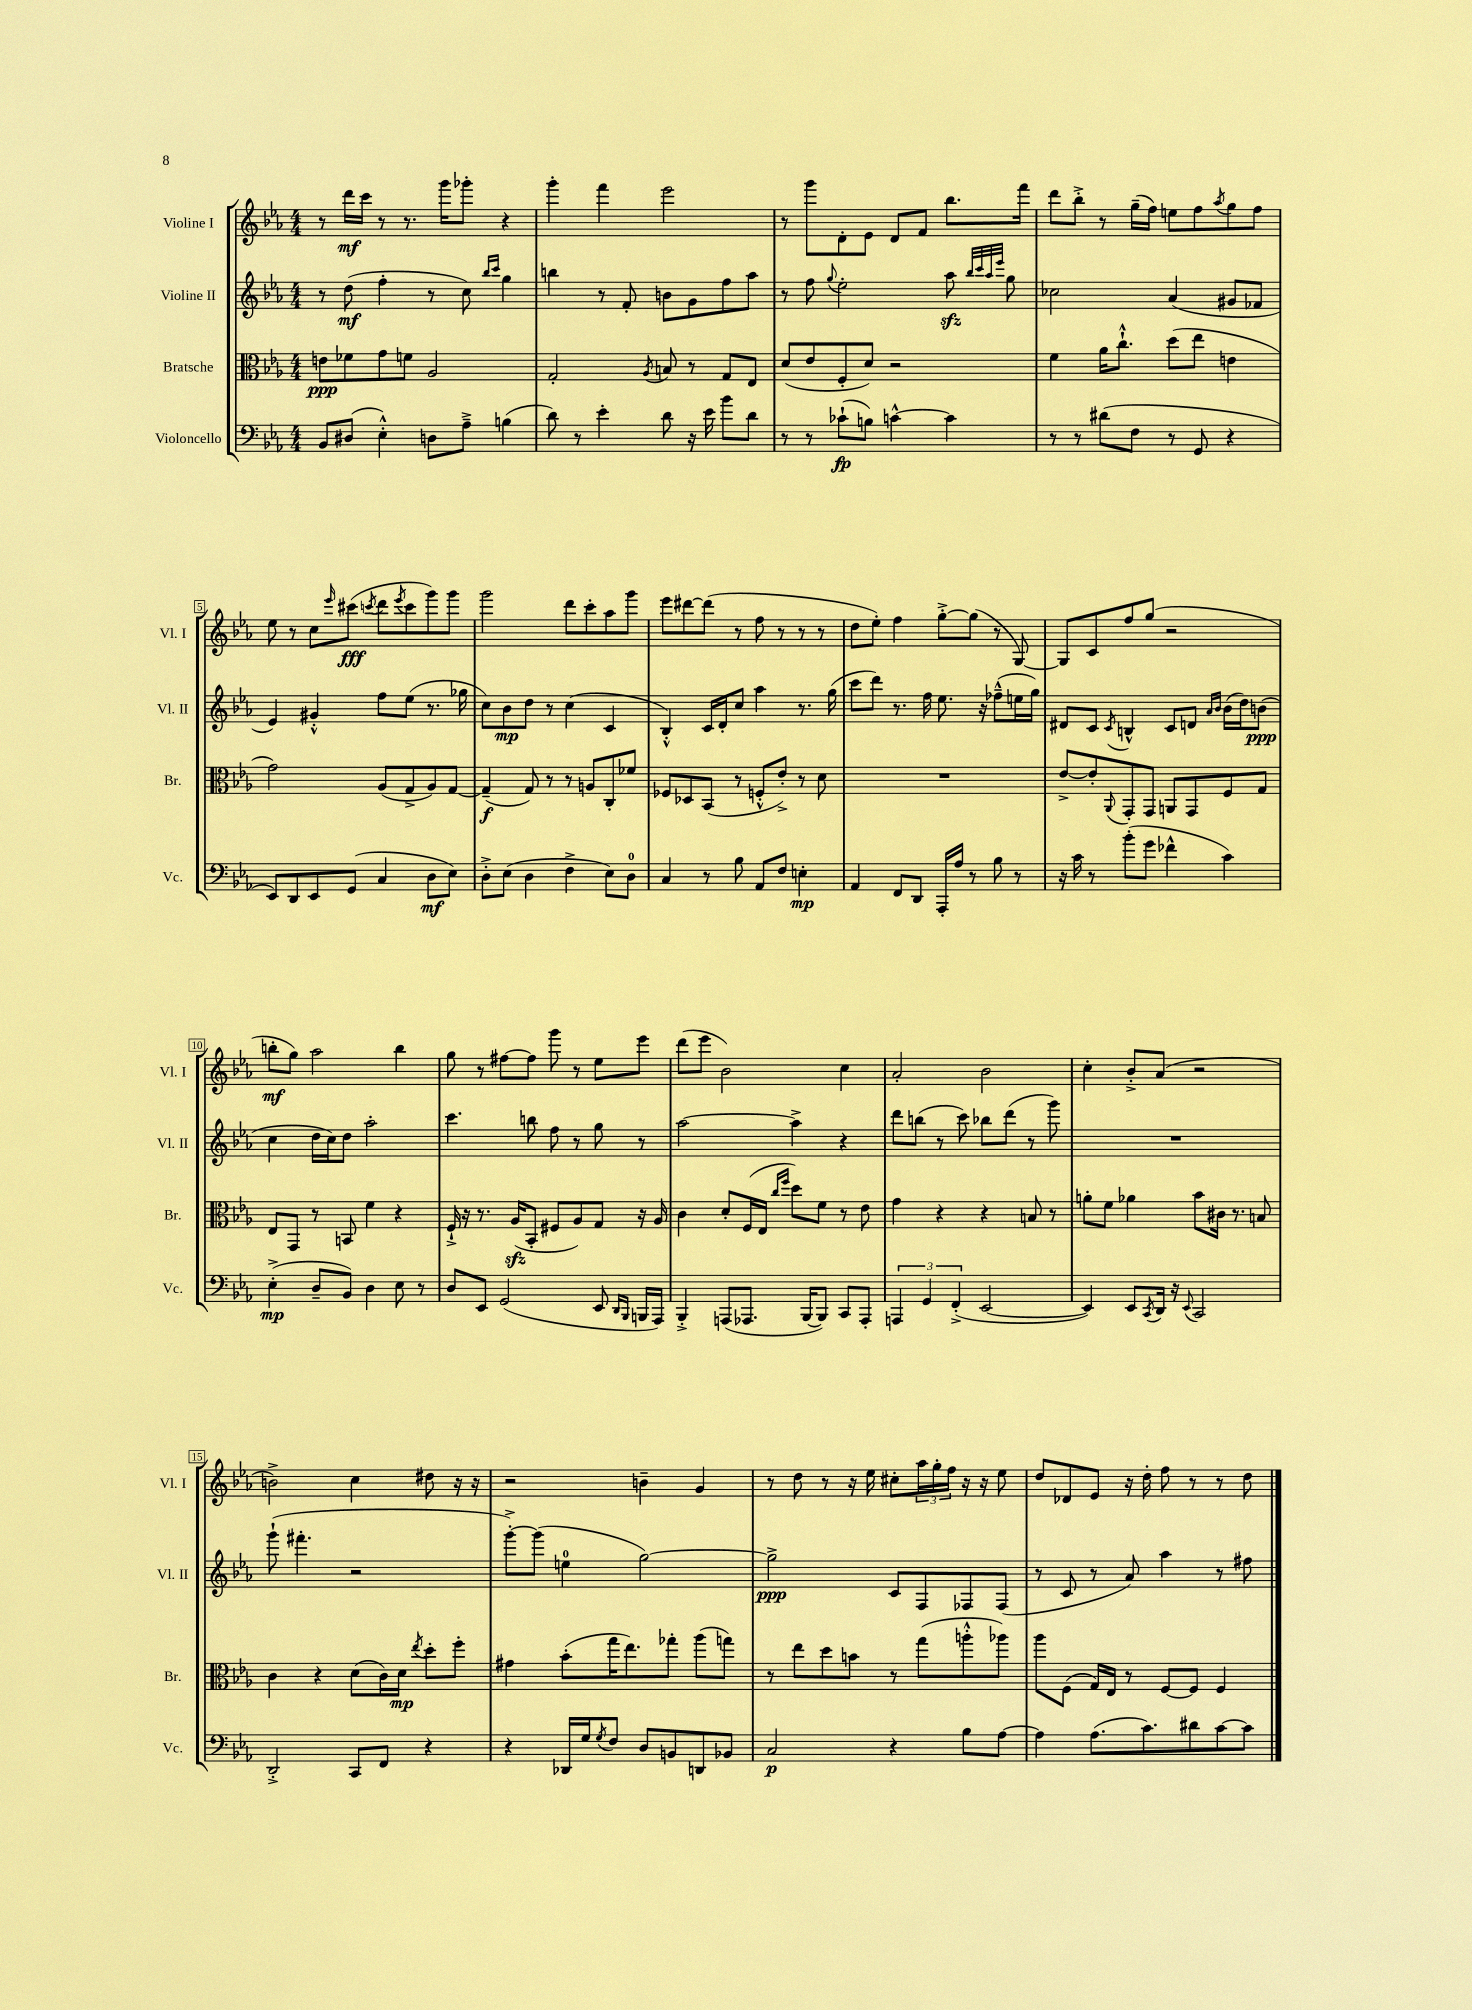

**kern	**dynam	**kern	**dynam	**kern	**dynam	**kern	**dynam
*part4	*part4	*part3	*part3	*part2	*part2	*part1	*part1
*staff4	*staff4	*staff3	*staff3	*staff2	*staff2	*staff1	*staff1
*I"Violoncello	*	*I"Bratsche	*	*I"Violine II	*	*I"Violine I	*
*I'Vc.	*	*I'Br.	*	*I'Vl. II	*	*I'Vl. I	*
*clefF4	*	*clefC3	*	*clefG2	*	*clefG2	*
*k[b-e-a-]	*	*k[b-e-a-]	*	*k[b-e-a-]	*	*k[b-e-a-]	*
*M4/4	*	*M4/4	*	*M4/4	*	*M4/4	*
=1	=1	=1	=1	=1	=1	=1	=1
8BB-/L	.	8en\L	ppp	8r	.	8r	.
(8D#X/J	.	8f-X\	.	(8dd\	mf	16ddd\LL	mf
.	.	.	.	.	.	16ccc\JJ	.
4E-'^^\)	.	8g\	.	4ff'\	.	8r	.
.	.	8fn\J	.	.	.	8.r	.
8Dn\L	.	2A-/	.	8r	.	.	.
.	.	.	.	.	.	16ggg\KL	.
8A-~^\J	.	.	.	8cc\)	.	8ggg-X'\J	.
.	.	.	.	16qqbb-/LL	.	.	.
.	.	.	.	16qqccc/JJ	.	.	.
(4Bn\	.	.	.	4gg\	.	4r	.
=2	=2	=2	=2	=2	=2	=2	=2
8d\)	.	2G'/	.	4bbn\	.	4ggg'\	.
8r	.	.	.	.	.	.	.
4e-'\	.	.	.	8r	.	4fff\	.
.	.	.	.	8f'/	.	.	.
.	.	8qA-/	.	.	.	.	.
8d\	.	8Bn/	.	8bn\L	.	2eee-\	.
16r	.	8r	.	8g\	.	.	.
16e-\	.	.	.	.	.	.	.
8b-\L	.	8G/L	.	8ff\	.	.	.
8d\J	.	8E-/J	.	8aa-\J	.	.	.
=3	=3	=3	=3	=3	=3	=3	=3
8r	.	(8d/L	.	8r	.	8r	.
8r	.	8e-/	.	8ff\	.	8ggg\L	.
.	.	.	.	8qqgg/	.	.	.
(8c-X`\L	fp	8F'/	.	2ee-'\	.	8d'\	.
8Bn\J)	.	8d/J)	.	.	.	8e-\J	.
[4cn^^\	.	2r	.	.	.	8d/L	.
.	.	.	.	.	.	8f/J	.
4c\]	.	.	.	8aa-zz\	.	8.bb-\L	.
.	.	.	.	32qqbb-/LLL	.	.	.
.	.	.	.	32qqccc/	.	.	.
.	.	.	.	32qqaa-/	.	.	.
.	.	.	.	32qqeee-/JJJ	.	.	.
.	.	.	.	8gg\	.	.	.
.	.	.	.	.	.	16fff\Jk	.
=4	=4	=4	=4	=4	=4	=4	=4
8r	.	4f\	.	2cc-X\	.	8ddd\L	.
8r	.	.	.	.	.	8bb-'^\J	.
(8d#X\L	.	16a-\KL	.	.	.	8r	.
.	.	8.cc`^^\J	.	.	.	.	.
8F\J	.	.	.	.	.	(16gg~\LL	.
.	.	.	.	.	.	16ff\JJ)	.
8r	.	(8dd\L	.	(4a-/	.	8een\L	.
8GG/	.	8ee-\J	.	.	.	8ff\	.
.	.	.	.	.	.	8qaa-/	.
4r	.	4en\	.	8g#X/L	.	8gg\	.
.	.	.	.	8f-X/J	.	8ff\J	.
!!LO:LB:g=z
=5	=5	=5	=5	=5	=5	=5	=5
8EE-/L)	.	2g\)	.	4e-/)	.	8ee-\	.
8DD/	.	.	.	.	.	8r	.
8EE-/	.	.	.	4g#X'^^/	.	8cc\L	.
.	.	.	.	.	.	16qqeee-/	.
(8GG/J	.	.	.	.	.	(8ccc#X\J	fff
.	.	.	.	.	.	8qcccn/	.
4C/	.	(8A-/L	.	8ff\L	.	8ddd\L	.
.	.	.	.	.	.	8qeee-/	.
.	.	8G^/	.	(8ee-\J	.	8ccc\	.
8D\L	mf	8A-/)	.	8.r	.	8ggg\)	.
8E-\J)	.	[8G/J	.	.	.	8ggg\J	.
.	.	.	.	16gg-X\	.	.	.
=6	=6	=6	=6	=6	=6	=6	=6
8D'^\L	.	(4G~/]	f	8cc\L)	.	2ggg\	.
(8E-\J	.	.	.	8b-\	mp	.	.
4D\	.	8G/)	.	8dd\J	.	.	.
.	.	8r	.	8r	.	.	.
4F^\	.	8r	.	(4cc\	.	8ddd\L	.
.	.	8An/L	.	.	.	8ccc'\	.
8E-\L)	.	8C'/	.	4c/	.	8aa-\	.
8D\J	.	8f-X/J	.	.	.	8ggg\J	.
=7	=7	=7	=7	=7	=7	=7	=7
4C/	.	8F-X/L	.	4B-'^^/)	.	8eee-\L	.
.	.	8D-X/	.	.	.	[8ddd#X\	.
8r	.	(8BB-/J	.	16c/LL	.	(8ddd#\J]	.
.	.	.	.	16d'/J	.	.	.
8B-\	.	8r	.	8cc/J	.	8r	.
8AA-/L	.	8Fn'^^/L	.	4aa-\	.	8ff\	.
8F/J	.	8e-'^/J)	.	.	.	8r	.
4En'\	mp	8r	.	8.r	.	8r	.
.	.	8d\	.	.	.	8r	.
.	.	.	.	(16gg\	.	.	.
=8	=8	=8	=8	=8	=8	=8	=8
4AA-/	.	1r	.	8ccc\L	.	8dd\L	.
.	.	.	.	8ddd\J)	.	8ee-'\J)	.
8FF/L	.	.	.	8.r	.	4ff\	.
8DD/J	.	.	.	.	.	.	.
.	.	.	.	16ff\	.	.	.
16AAA-'/LL	.	.	.	8.ee-\	.	[8gg'^\L	.
16A-/JJ	.	.	.	.	.	.	.
8r	.	.	.	.	.	(8gg\J]	.
.	.	.	.	16r	.	.	.
8B-\	.	.	.	(8ff-X~^^\L	.	8r	.
8r	.	.	.	16een\L	.	[8G/)	.
.	.	.	.	16gg\JJ)	.	.	.
=9	=9	=9	=9	=9	=9	=9	=9
16r	.	[8e-^/L	.	8d#X/L	.	8G/L]	.
16c\	.	.	.	.	.	.	.
8r	.	8e-'/]	.	8c/J	.	8c/	.
.	.	8qqAA-/	.	8qc/	.	.	.
(8b-'\L	.	8GG'/	.	4Bn^^/	.	8ff/	.
8g\J	.	8GG/J	.	.	.	(8gg/J	.
4f-X^^\	.	8AAn/L	.	8c/L	.	2r	.
.	.	8GG/	.	8dn/J	.	.	.
.	.	.	.	16qqa-/LL	.	.	.
.	.	.	.	16qqb-/JJ	.	.	.
4c\)	.	8F/	.	(16b-\LL	.	.	.
.	.	.	.	16dd\J)	.	.	.
.	.	8G/J	.	(8bn\J	ppp	.	.
!!LO:LB:g=z
=10	=10	=10	=10	=10	=10	=10	=10
(4E-'^\	mp	8E-/L	.	4cc\	.	8bbn'\L	mf
.	.	8GG/J	.	.	.	8gg\J)	.
8D~/L	.	8r	.	16dd\LL	.	2aa-\	.
.	.	.	.	16cc\J)	.	.	.
8BB-/J)	.	8BBn/	.	8dd\J	.	.	.
4D\	.	4f\	.	2aa-'\	.	.	.
8E-\	.	4r	.	.	.	4bb\	.
8r	.	.	.	.	.	.	.
=11	=11	=11	=11	=11	=11	=11	=11
8D/L	.	16F`^/	.	4.ccc\	.	8gg\	.
.	.	16r	.	.	.	.	.
8EE-/J	.	8.r	.	.	.	8r	.
(2GG/	.	.	.	.	.	[8ff#X\L	.
.	.	(16A-zz/KL	.	.	.	.	.
.	.	8BB-'/J	.	8bbn\	.	8ff#\J]	.
.	.	8F#X/L	.	8ff\	.	8ggg\	.
.	.	8A-/)	.	8r	.	8r	.
8EE-/	.	8G/J	.	8gg\	.	8ee-\L	.
16qqDD/LL	.	.	.	.	.	.	.
16qqBBB-/JJ	.	.	.	.	.	.	.
16BBBn/LL	.	16r	.	8r	.	8eee-\J	.
16AAA-/JJ)	.	16A-/	.	.	.	.	.
=12	=12	=12	=12	=12	=12	=12	=12
4BBB-'^/	.	4c\	.	[2aa-\	.	(8ddd\L	.
.	.	.	.	.	.	8eee-\J	.
(8AAAn/L	.	8d'/L	.	.	.	2b-\)	.
8.AAA-X/J	.	(16F/L	.	.	.	.	.
.	.	16E-/JJ	.	.	.	.	.
.	.	16qqcc/LL	.	.	.	.	.
.	.	16qqff/JJ	.	.	.	.	.
.	.	8dd\L)	.	4aa-^\]	.	.	.
[16BBB-/KL	.	.	.	.	.	.	.
8BBB-/J])	.	8f\J	.	.	.	.	.
8CC/L	.	8r	.	4r	.	4cc\	.
8AAA-'/J	.	8e-\	.	.	.	.	.
=13	=13	=13	=13	=13	=13	=13	=13
6AAAn/	.	4g\	.	8ddd\L	.	2a-'/	.
.	.	.	.	(8bbn\J	.	.	.
6GG/	.	.	.	.	.	.	.
.	.	4r	.	8r	.	.	.
(6FF'^/	.	.	.	.	.	.	.
.	.	.	.	8ccc\)	.	.	.
[2EE-/	.	4r	.	8bb-X\L	.	2b-\	.
.	.	.	.	(8ddd\J	.	.	.
.	.	8Bn/	.	8r	.	.	.
.	.	8r	.	8ggg\)	.	.	.
=14	=14	=14	=14	=14	=14	=14	=14
4EE-/])	.	8an'\L	.	1r	.	4cc'\	.
.	.	8f\J	.	.	.	.	.
8EE-/L	.	4a-X\	.	.	.	8b-'^/L	.
8qCC/	.	.	.	.	.	.	.
16DD/Jk	.	.	.	.	.	(8a-/J	.
16r	.	.	.	.	.	.	.
8qqEE-/	.	.	.	.	.	.	.
2CC/	.	8b-\L	.	.	.	2r	.
.	.	16c#X\Jk	.	.	.	.	.
.	.	8.r	.	.	.	.	.
.	.	8Bn/	.	.	.	.	.
!!LO:LB:g=z
=15	=15	=15	=15	=15	=15	=15	=15
2DD'^/	.	4c\	.	(8ggg`\	.	2bn^\)	.
.	.	.	.	4.fff#X'\	.	.	.
.	.	4r	.	.	.	.	.
8CC/L	.	(8d\L	.	2r	.	4cc\	.
8FF/J	.	16c\L)	.	.	.	.	.
.	.	16d\JJ	mp	.	.	.	.
.	.	8qee-/	.	.	.	.	.
4r	.	8dd'\L	.	.	.	8dd#X\	.
.	.	8ff'\J	.	.	.	16r	.
.	.	.	.	.	.	16r	.
=16	=16	=16	=16	=16	=16	=16	=16
4r	.	4g#X\	.	[8ggg'^\L)	.	2r	.
.	.	.	.	(8ggg\J]	.	.	.
16DD-X/LL	.	(8b-'\L	.	4een\	.	.	.
16G/J	.	.	.	.	.	.	.
8qG/	.	.	.	.	.	.	.
8F/J	.	16gg\K	.	.	.	.	.
.	.	8.ee-\)	.	.	.	.	.
8D/L	.	.	.	[2gg\)	.	4bn~\	.
8BBn/	.	8gg-X'\J	.	.	.	.	.
8DDn/	.	(8aa-\L	.	.	.	4g/	.
8BB-X/J	.	8ggn\J)	.	.	.	.	.
=17	=17	=17	=17	=17	=17	=17	=17
2C/	p	8r	.	2gg^\]	ppp	8r	.
.	.	8ee-\L	.	.	.	8dd\	.
.	.	8dd\	.	.	.	8r	.
.	.	8bn\J	.	.	.	16r	.
.	.	.	.	.	.	16ee-\	.
4r	.	8r	.	8c/L	.	8cc#X'\L	.
.	.	(8gg\L	.	8F/	.	24aa-\L	.
.	.	.	.	.	.	24gg'\	.
.	.	.	.	.	.	24ff\JJ	.
8B-\L	.	8aan'^^\	.	8F-X/	.	16r	.
.	.	.	.	.	.	16r	.
[8A-\J	.	8aa-X\J)	.	(8F-/J	.	8ee-\	.
=18	=18	=18	=18	=18	=18	=18	=18
4A-\]	.	8aa-\L	.	8r	.	8dd/L	.
.	.	(8F\J	.	8c/	.	8d-X/	.
(8.A-\L	.	16G/LL)	.	8r	.	8e-/J	.
.	.	16E-/JJ	.	.	.	.	.
.	.	8r	.	8a-/)	.	16r	.
8.c\)	.	.	.	.	.	16dd'\	.
.	.	[8F/L	.	4aa-\	.	8ff\	.
8d#X\	.	8F/J]	.	.	.	8r	.
[8c\	.	4F/	.	8r	.	8r	.
8c\J]	.	.	.	8ff#X\	.	8dd\	.
==	==	==	==	==	==	==	==
*-	*-	*-	*-	*-	*-	*-	*-
